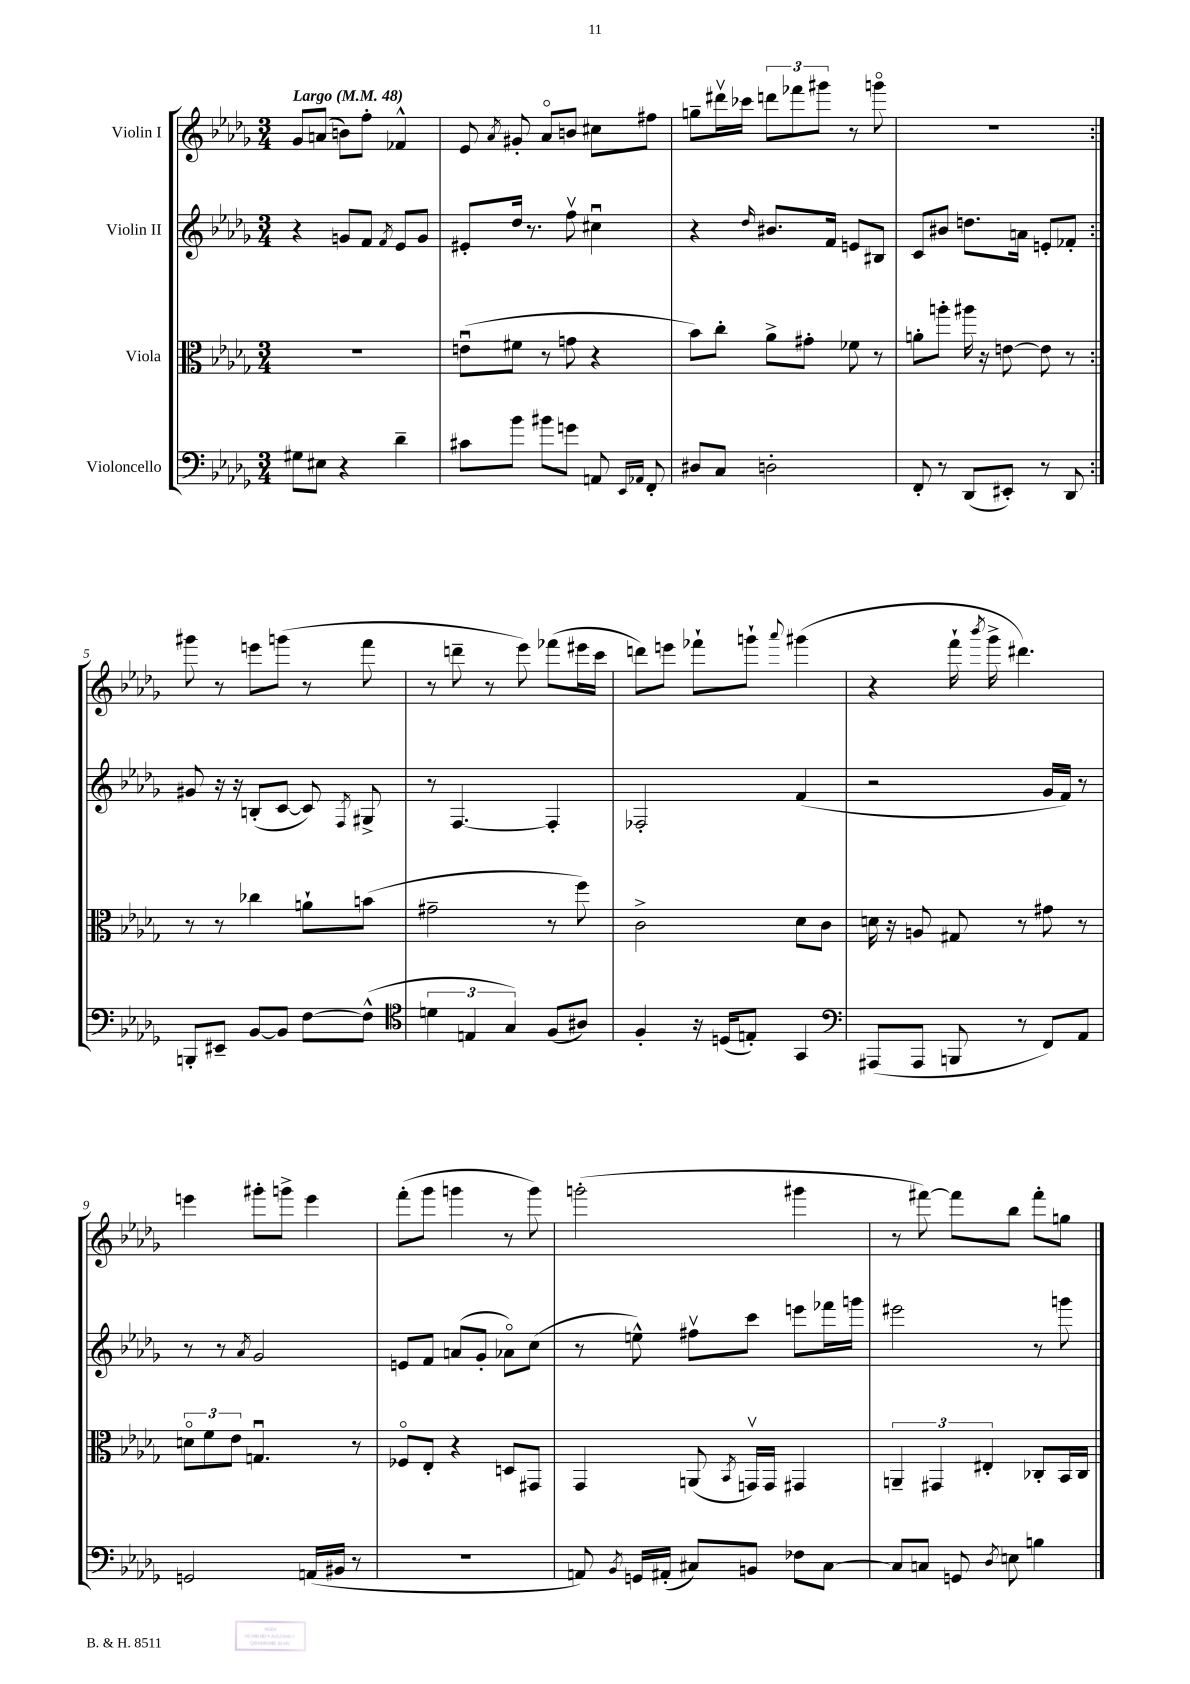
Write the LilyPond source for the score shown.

<<
\new StaffGroup <<
\new Staff = "s0" \with { instrumentName = "Violin I" } {
    \clef treble \key des \major \numericTimeSignature \time 3/4 \tempo "Largo" 4 = 48
    \autoBeamOff \repeat volta 2 { ges'8[ a'8]( b'8[) f''8]-. fes'4-^ |
    ees'8 \acciaccatura { aes'8 } gis'8-. aes'8[\flageolet b'8] cis''8[ fis''8] |
    g''8[-- dis'''16\upbow ces'''16] \tuplet 3/2 { d'''8[ fes'''8 gis'''8] } r8 g'''8\flageolet |
    R2. | }
    gis'''8 r8 e'''8[ g'''8]( r8 f'''8 |
    r8 d'''8-- r8 ees'''8) fes'''8[( eis'''16 c'''16] |
    d'''8[) e'''8] fes'''8[-! g'''8]-! \appoggiatura { aes'''8 } gis'''4( |
    r4 f'''16-! \acciaccatura { bes'''8 } ges'''16-> dis'''4.) |
    e'''4 gis'''8[-. g'''8]-> e'''4 |
    f'''8[-.( ges'''8] g'''4 r8 g'''8) |
    g'''2-.( gis'''4 |
    r8 fis'''8~) fis'''8[ bes''8] fis'''8[-. g''8] \bar "|." |
}
\new Staff = "s1" \with { instrumentName = "Violin II" } {
    \clef treble \key des \major \numericTimeSignature \time 3/4
    \autoBeamOff \repeat volta 2 { r4 g'8[ f'8] \acciaccatura { f'8 } ees'8[ g'8] |
    eis'8[-. des''16] r8. f''8\upbow cis''4\downbow |
    r4 \grace { des''16 } bis'8.[ f'16] e'8[ bis8] |
    c'8[ bis'8] d''8.[ a'16] e'8[-. fes'8]-. | }
    gis'8 r16 r16 b8[-.( c'8]~ c'8) \acciaccatura { f8 } gis8-> |
    r8 f4.~ f4-. |
    fes2-. f'4( |
    r2 ges'16[ f'16]) r8 |
    r8 r8 \acciaccatura { aes'8 } ges'2 |
    e'8[ f'8] a'8[( ges'8]-. aes'8[\flageolet) c''8]( |
    r8 e''8-^) fis''8[\upbow c'''8] e'''8[ fes'''16 g'''16] |
    eis'''2 r8 g'''8 \bar "|." |
}
\new Staff = "s2" \with { instrumentName = "Viola" } {
    \clef alto \key des \major \numericTimeSignature \time 3/4
    \autoBeamOff \repeat volta 2 { R2. |
    e'8[\downbow( fis'8] r8 g'8 r4 |
    bes'8[) c''8]-. aes'8[-> gis'8]-. fes'8 r8 |
    a'8[-. a''8]-. ais''16 r16 e'8~ e'8 r8 | }
    r8 r8 ces''4 a'8[-! b'8]( |
    gis'2-- r8 f''8) |
    c'2-> des'8[ c'8] |
    d'16 r16 a8 gis8 r8 gis'8 r8 |
    \tuplet 3/2 { d'8[\flageolet f'8 ees'8] } g4.\downbow r8 |
    fes8[\flageolet ees8]-. r4 d8[ gis,8] |
    ges,4 a,8( \acciaccatura { bes,8 } g,16[\upbow) g,16] gis,4 |
    \tuplet 3/2 { a,4-- gis,4 eis4-. } ces8[-. bes,16 ces16] \bar "|." |
}
\new Staff = "s3" \with { instrumentName = "Violoncello" } {
    \clef bass \key des \major \numericTimeSignature \time 3/4
    \autoBeamOff \repeat volta 2 { gis8[ eis8] r4 des'4-- |
    cis'8[ bes'8] bis'8[ g'8] a,8 \grace { ees,16[ aes,16] } f,8-. |
    dis8[ c8] d2-. |
    f,8-. r8 des,8[( eis,8]-.) r8 des,8 | }
    b,,8[-. eis,8]-- bes,8[~ bes,8] f8[~ f8]-^( |
    \clef tenor \tuplet 3/2 { d'4 e4 ges4) } f8[( ais8]) |
    f4-. r16 d16[( e8]-.) ges,4 |
    \clef bass ais,,8[( ais,,8] b,,8 r8 f,8[) aes,8] |
    g,2 a,16[( bis,16] r8 |
    R2. |
    a,8) \acciaccatura { bes,8 } g,16[ ais,16]-.( cis8[) b,8] fes8[ cis8]~ |
    cis8[ c8] g,8 \acciaccatura { des8 } e8 b4 \bar "|." |
}
>>
>>
